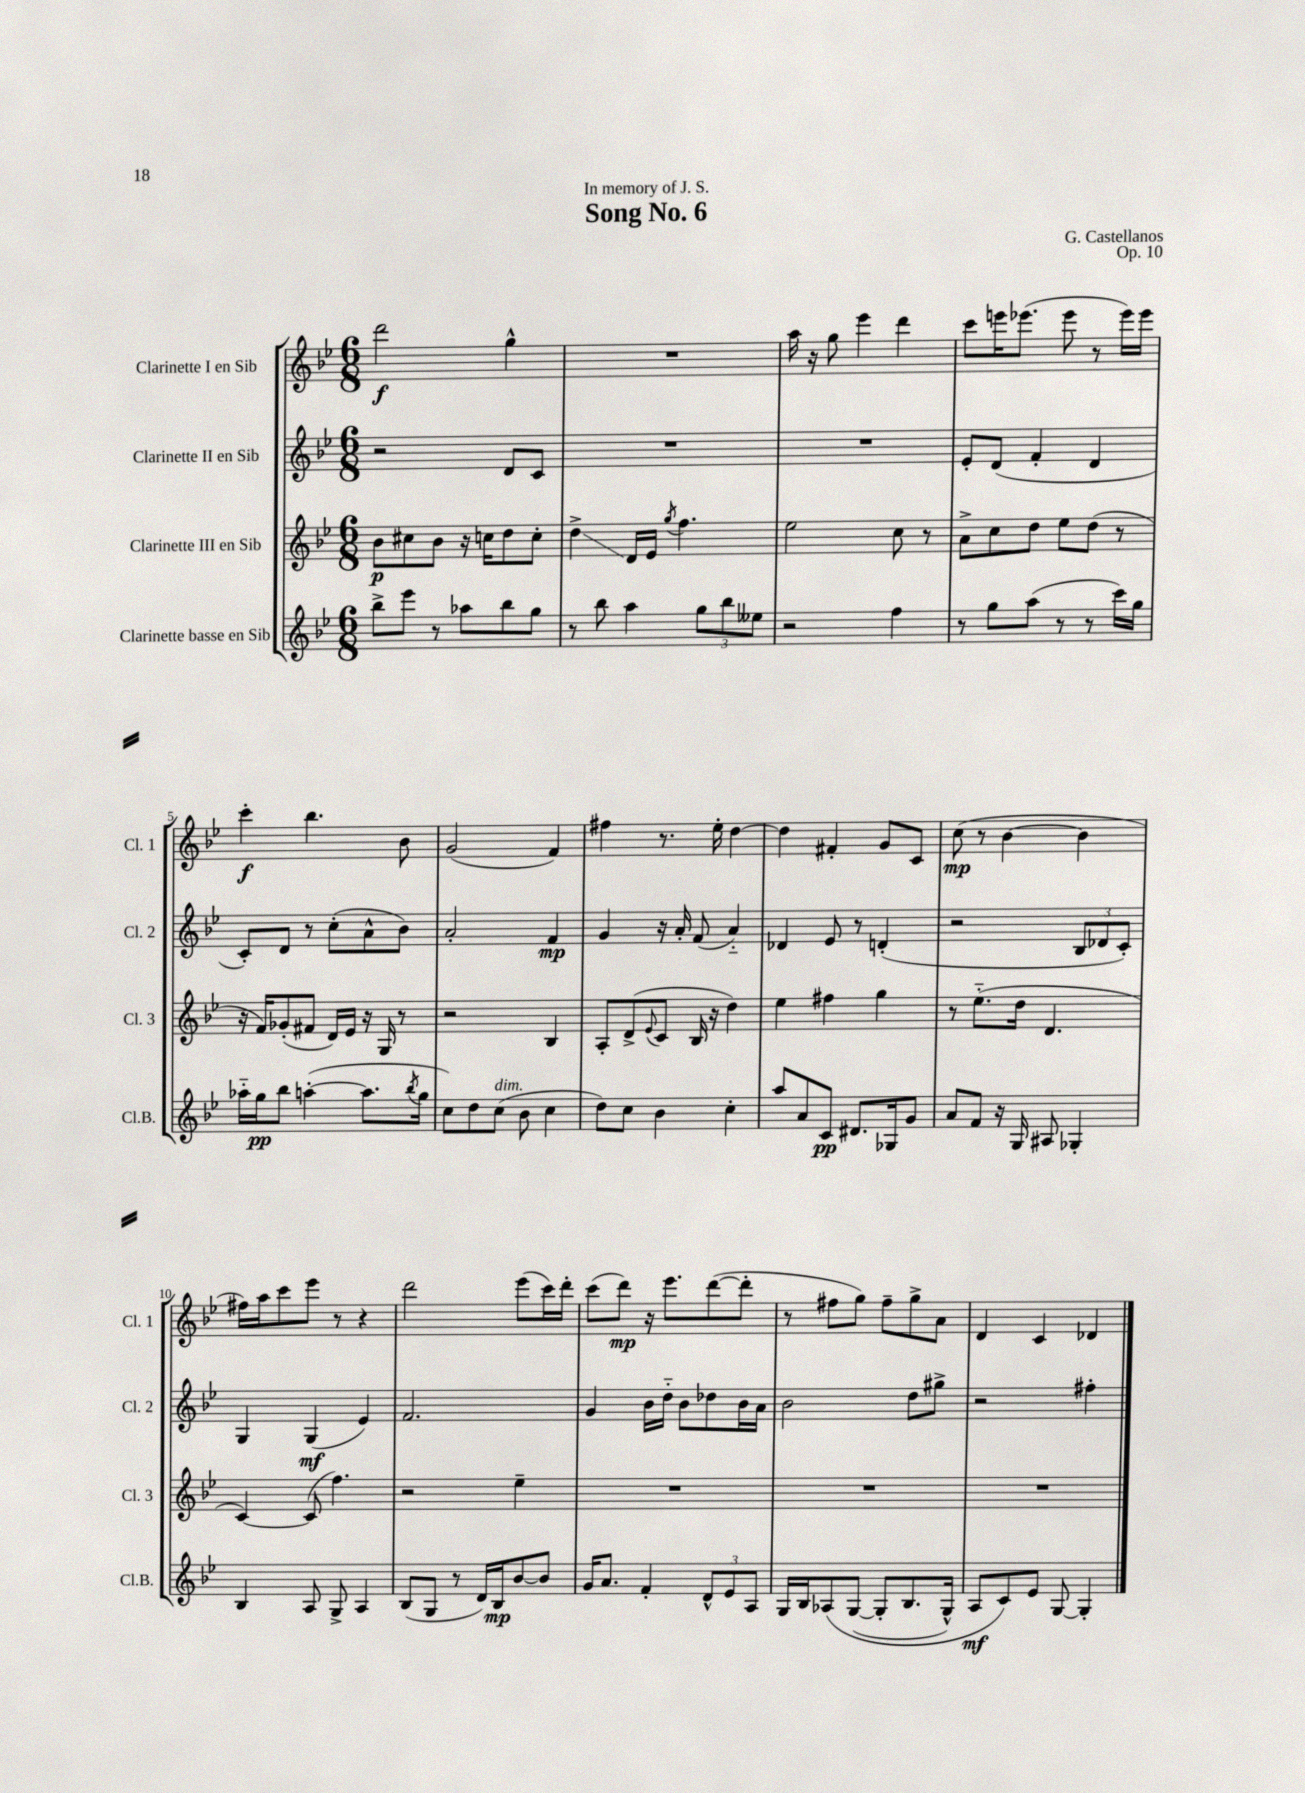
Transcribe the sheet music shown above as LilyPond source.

\header { title = "Song No. 6" composer = "G. Castellanos" dedication = "In memory of J. S." opus = "Op. 10" }
<<
\new StaffGroup <<
\new Staff = "s0" \with { instrumentName = "Clarinette I en Sib" shortInstrumentName = "Cl. 1" } {
    \clef treble \key bes \major \numericTimeSignature \time 6/8
    d'''2\f g''4-^ |
    R2. |
    a''16 r16 g''8 ees'''4 d'''4 |
    c'''8 e'''16 ees'''8.( ees'''8 r8 ees'''16) ees'''16 |
    c'''4-.\f bes''4. bes'8 |
    g'2( f'4) |
    fis''4 r8. ees''16-. d''4~ |
    d''4 fis'4-. g'8 c'8 |
    c''8\mp( r8 bes'4~ bes'4 |
    fis''16) a''16 c'''8 ees'''8 r8 r4 |
    d'''2 ees'''8( c'''16) d'''16-. |
    c'''8( d'''8\mp) r16 ees'''8. d'''8~( d'''8-. |
    r8 fis''8 g''8) fis''8-- g''8-> a'8 |
    d'4 c'4 des'4 \bar "|." |
}
\new Staff = "s1" \with { instrumentName = "Clarinette II en Sib" shortInstrumentName = "Cl. 2" } {
    \clef treble \key bes \major \numericTimeSignature \time 6/8
    r2 d'8 c'8 |
    R2. |
    R2. |
    ees'8-. d'8( f'4-. d'4 |
    c'8-.) d'8 r8 c''8-.( a'8-^ bes'8) |
    a'2-. f'4\mp |
    g'4 r16 a'16-. f'8( a'4-_) |
    des'4 ees'8 r8 d'4-.( |
    r2 \tuplet 3/2 { bes8 des'8 c'8-.) } |
    g4 g4\mf( ees'4) |
    f'2. |
    g'4 bes'16 d''16-_ bes'8 des''8 bes'16 a'16 |
    bes'2 d''8 gis''8-> |
    r2 fis''4-. \bar "|." |
}
\new Staff = "s2" \with { instrumentName = "Clarinette III en Sib" shortInstrumentName = "Cl. 3" } {
    \clef treble \key bes \major \numericTimeSignature \time 6/8
    bes'8\p cis''8 bes'8 r16 c''16 d''8 c''8-. |
    d''4->\glissando d'16 ees'16 \acciaccatura { g''8 } f''4. |
    ees''2 c''8 r8 |
    a'8-> c''8 d''8 ees''8 d''8( r8 |
    r16 f'16) ges'8-.( fis'8 d'16) ees'16 r16 g16 r8 |
    r2 bes4 |
    a8-. d'8->( \appoggiatura { ees'8 } c'8 bes16 r16 d''4) |
    ees''4 fis''4 g''4 |
    r8 ees''8.-_( d''16 d'4. |
    c'4~) c'8( f''4.) |
    r2 ees''4-- |
    R2. |
    R2. |
    R2. \bar "|." |
}
\new Staff = "s3" \with { instrumentName = "Clarinette basse en Sib" shortInstrumentName = "Cl.B." } {
    \clef treble \key bes \major \numericTimeSignature \time 6/8
    bes''8-> ees'''8 r8 aes''8 bes''8 g''8 |
    r8 bes''8 a''4 \tuplet 3/2 { g''8 bes''8 eeses''8 } |
    r2 f''4 |
    r8 g''8 a''8( r8 r8 c'''16) g''16 |
    aes''16-_ g''16\pp bes''8 a''4~-.( a''8. \acciaccatura { bes''8 } g''16 |
    c''8) d''8 c''8^\markup { \italic "dim." }( bes'8 c''4 |
    d''8) c''8 bes'4 c''4-. |
    a''8 a'8 c'8\pp dis'8. ges16 g'8 |
    a'8 f'8 r16 g16 ais8 ges4-. |
    bes4 a8 g8-> a4 |
    bes8( g8 r8 d'16) bes16\mp bes'8~ bes'8 |
    g'16 a'8. f'4-. \tuplet 3/2 { d'8-^ ees'8 a8 } |
    g16 bes16 aes8\( g8~( g8-. bes8. g16-^) |
    a8\mf c'8\) ees'8 g8~ g4-. \bar "|." |
}
>>
>>
